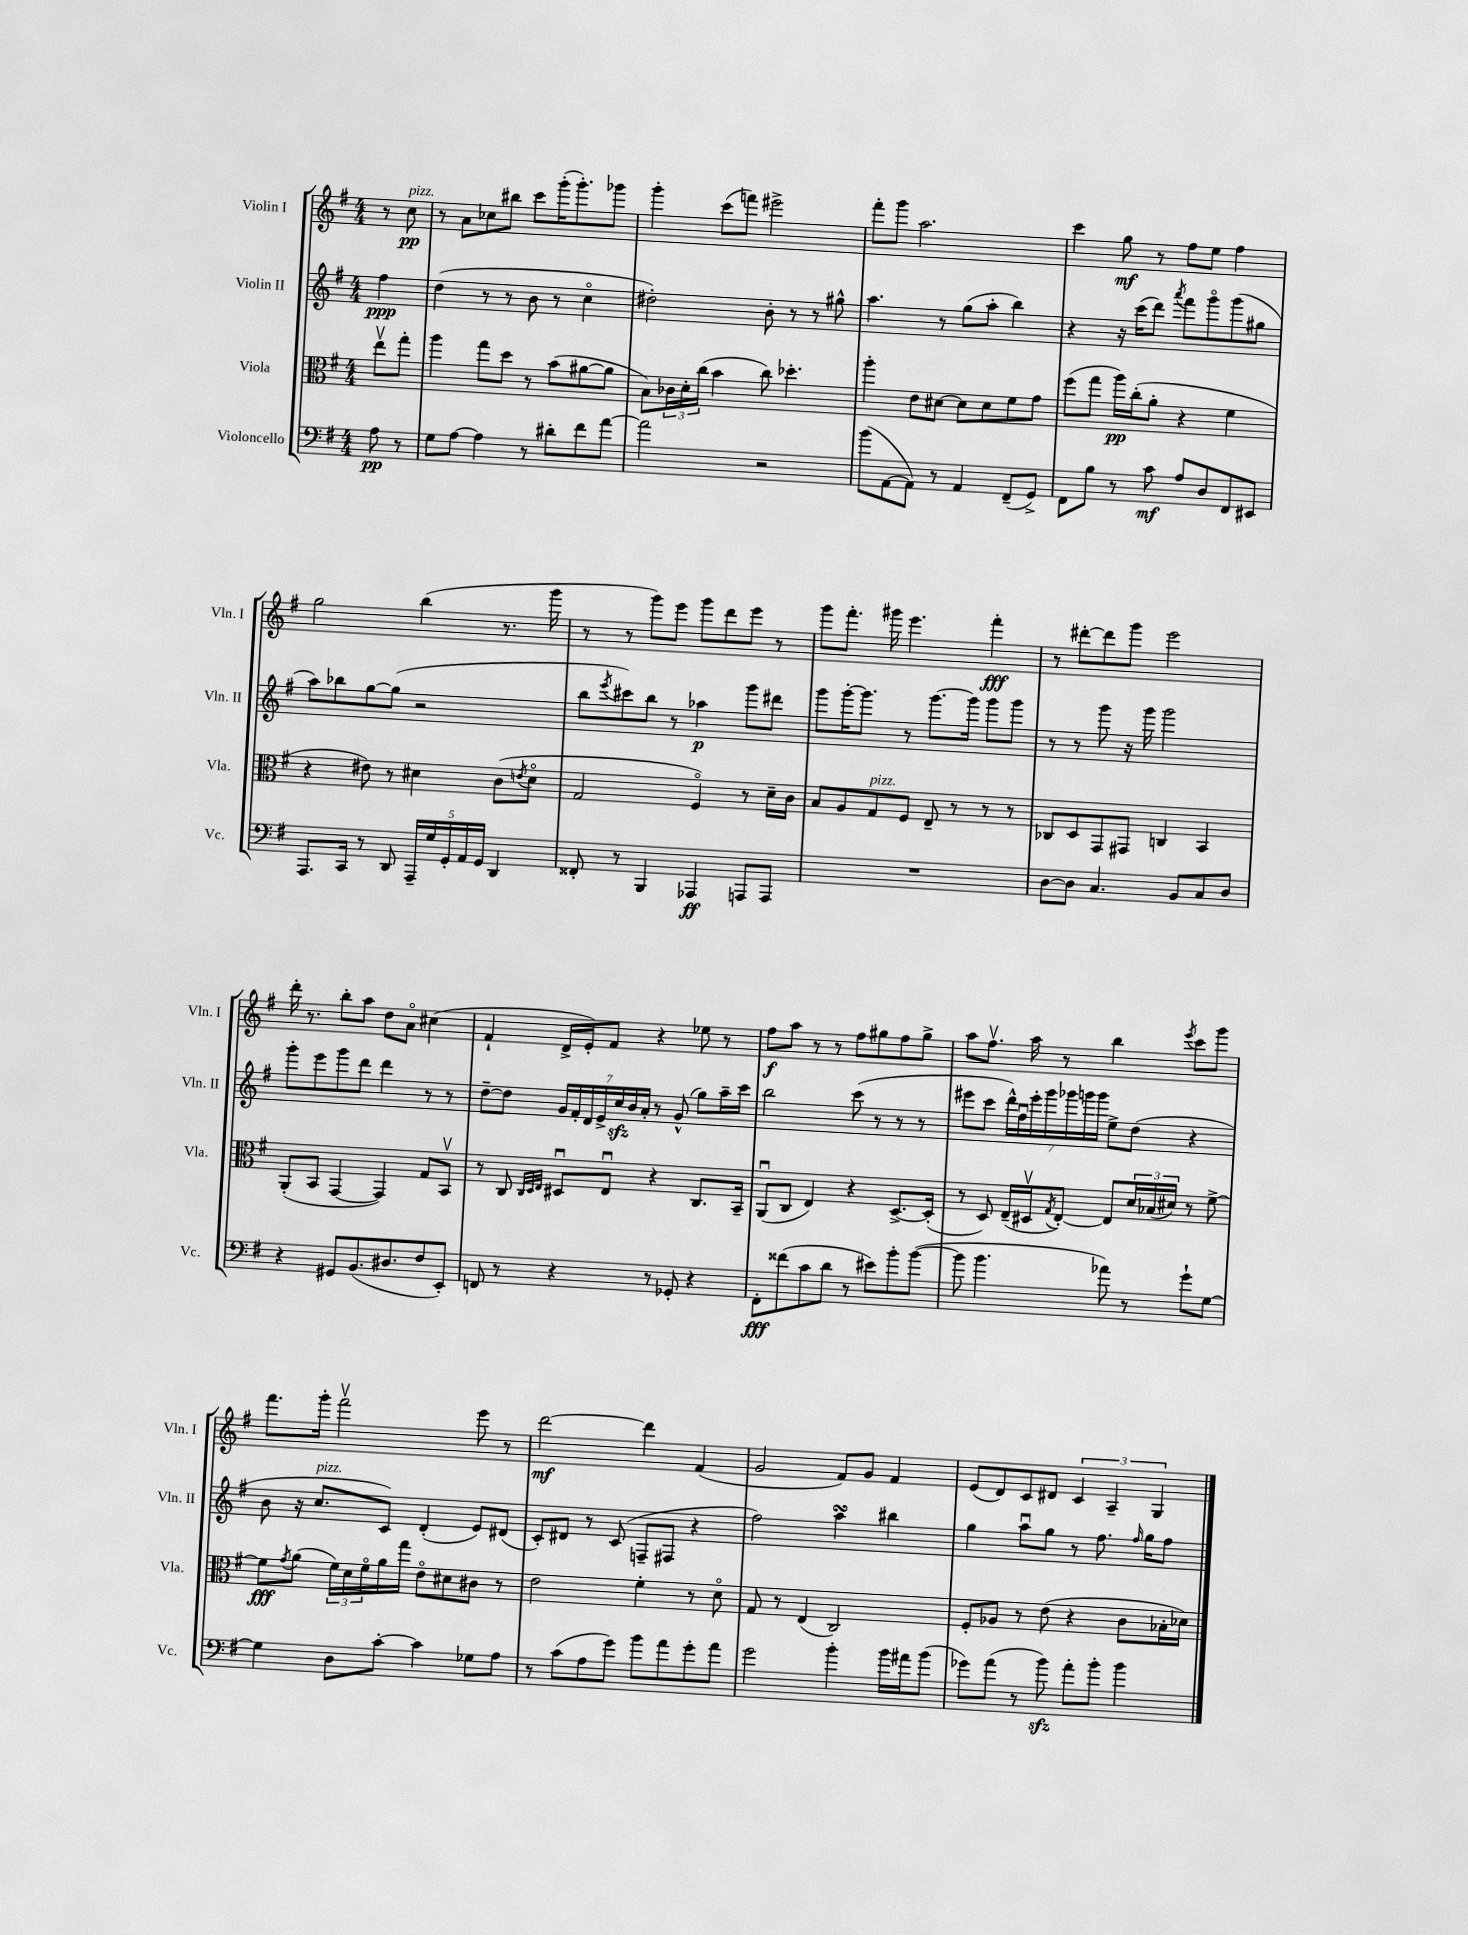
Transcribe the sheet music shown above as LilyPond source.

<<
\new StaffGroup <<
\new Staff = "s0" \with { instrumentName = "Violin I" shortInstrumentName = "Vln. I" } {
    \clef treble \key g \major \numericTimeSignature \time 4/4 \partial 4
    r8 c''8\pp^\markup { \italic "pizz." } |
    r8 a'8 ces''8 bis''8 c'''8 g'''16-.( g'''8.-.) ges'''8 |
    g'''4-. c'''8( f'''8) eis'''2-> |
    fis'''8-. g'''8 a''2. |
    c'''4 g''8\mf r8 fis''8 e''8 fis''4 |
    g''2 b''4( r8. g'''16 |
    r8 r8 g'''8) e'''8 g'''8 d'''8 e'''8 r8 |
    g'''8 fis'''8.-. gis'''16 e'''4. fis'''4-.\fff |
    r8 dis'''8~-. dis'''8 g'''8 e'''2 |
    d'''16-. r8. b''8-. a''8 d''8 a'8\flageolet cis''4( |
    fis'4-! d'16-> e'16-.) fis'8 r4 ees''8 r8 |
    fis''8\f a''8 r8 r8 fis''8 gis''8 fis''8 gis''8-> |
    a''8 fis''8.\upbow a''16 r8 b''4 \acciaccatura { e'''8 } c'''8 g'''8 |
    fis'''8. g'''16-. fis'''2\upbow e'''8 r8 |
    d'''2~\mf d'''4 fis'4( |
    g'2 fis'8) g'8 fis'4 |
    e'8( d'8) c'8 dis'8 \tuplet 3/2 { c'4 a4-- g4 } \bar "|." |
}
\new Staff = "s1" \with { instrumentName = "Violin II" shortInstrumentName = "Vln. II" } {
    \clef treble \key g \major \numericTimeSignature \time 4/4 \partial 4
    fis''4\ppp |
    d''4( r8 r8 b'8 r8 c''4\flageolet |
    dis''2-.) b'8-. r8 r8 gis''8-^ |
    a''4. r8 g''8( a''8-. b''4) |
    r4 r16 c'''16( d'''8) \acciaccatura { a'''8 } fis'''8 g'''8\flageolet g'''8( gis''8 |
    a''8) bes''8 g''8~ g''8( r2 |
    b''8 \acciaccatura { e'''8 } cis'''8) b''8 r8 aes''4\p g'''8 dis'''8 |
    g'''8 g'''16~-. g'''8. r8 g'''8.~ g'''16 g'''8 g'''8 |
    r8 r8 g'''8 r16 g'''16 g'''2 |
    g'''8-. e'''8 g'''8 d'''8 d'''4 r8 r8 |
    d''8~-- d''8 \tuplet 7/4 { g'16 fis'16-. d'16 e'16-> c''16\sfz b'16 a'16-. } r8 g'8-^( g''8) a''16-- c'''16 |
    b''2 c'''8( r8 r8 r8 |
    eis'''8 c'''8 \tuplet 7/4 { d'''16-^) fis''16\downbow eis'''16-. g'''16 ges'''16 g'''16 g'''16 } e''8-> d''8( r4 |
    b'8 r16 c''8.^\markup { \italic "pizz." } c'8) d'4-.( e'8) dis'8( |
    c'8-.) dis'8 r8 c'8( f8-- fis8 r4 |
    fis''2) a''4\turn bis''4 |
    g''4 a''8\downbow g''8 r8 fis''8. \grace { fis''16 } g''16 fis''8 \bar "|." |
}
\new Staff = "s2" \with { instrumentName = "Viola" shortInstrumentName = "Vla." } {
    \clef alto \key g \major \numericTimeSignature \time 4/4 \partial 4
    e''8\upbow g''8-. |
    a''4 g''8 d''8 r8 b'8( ais'8~ ais'8 |
    b8) \tuplet 3/2 { ces'16 d'16-. c''16( } b'4 c''8) des''4.-. |
    a''4-. e'8 dis'8~ dis'8 dis'8 fis'8 g'8 |
    fis''8( g''8 a''16\pp) c''16-.( a'8-. r4 fis'4 |
    r4 eis'8) r8 dis'4 c'8( \acciaccatura { e'8 } dis'8\flageolet |
    g2 fis4\flageolet) r8 d'16-- c'16 |
    b8 a8 g8^\markup { \italic "pizz." } fis8 e8-- r8 r8 r8 |
    ces8 d8 g,8 gis,8 c4 b,4 |
    a,8-.( b,8 g,4~ g,4) g8 b,8\upbow |
    r8 c8 \grace { c32 d32 e32 } dis8\downbow e8\downbow r4 c8. b,16-- |
    a,8\downbow( c8 e4) r4 d8.~-> d16-.( |
    r8 d8) e16--( dis16\upbow \acciaccatura { g8 } e8~-.) e8 \tuplet 3/2 { d'16 bes16( dis'16) } r8 fis'8~-> |
    fis'8\fff \acciaccatura { g'8 } a'8( \tuplet 3/2 { fis'16) d'16 fis'16\flageolet } a'16 g''16 e'8\flageolet dis'8 cis'8 r8 |
    e'2 fis'4-. r8 d'8\flageolet |
    g8 r8 e4( c2) |
    fis8-. aes8 r8 e'8( r4 c'8 bes16-. des'16) \bar "|." |
}
\new Staff = "s3" \with { instrumentName = "Violoncello" shortInstrumentName = "Vc." } {
    \clef bass \key g \major \numericTimeSignature \time 4/4 \partial 4
    a8\pp r8 |
    g8 a8~ a4 r8 dis'8-. fis'8 a'8~ |
    a'2 r2 |
    b'8( a,8~ a,8) r8 a,4 fis,8--( g,8->) |
    fis,8 b8 r8 c'8\mf a8 d8 fis,8 eis,8 |
    a,,8. c,16 r8 d,8 \tuplet 5/4 { a,,16-- g16 g,16-. a,16 g,16 } d,4 |
    fisis,8-. r8 b,,4 aes,,4\ff a,,8 a,,8 |
    R1 |
    d8~ d8 c4. b,8 c8 d8 |
    r4 gis,8 b,8.( dis8. fis8 e,8-.) |
    f,8 r8 r4 r8 ges,8-. r4 |
    fis,8-.\fff fisis'8( c'8 d'8 r8 eis'8) b'8-. b'8~( |
    b'8 b'4. aes'8) r8 g'8-! g8~ |
    g4 d8 c'8~-. c'4 ges8 a8 |
    r8 c'8( a8 g'8) b'8 a'8 g'8-. a'8 |
    g'2 b'4-. b'16 ais'16 b'8( |
    ges'8) a'8( r8 b'8\sfz) a'8-. b'8-. b'4 \bar "|." |
}
>>
>>
\layout { \context { \Score \remove "Bar_number_engraver" } }
